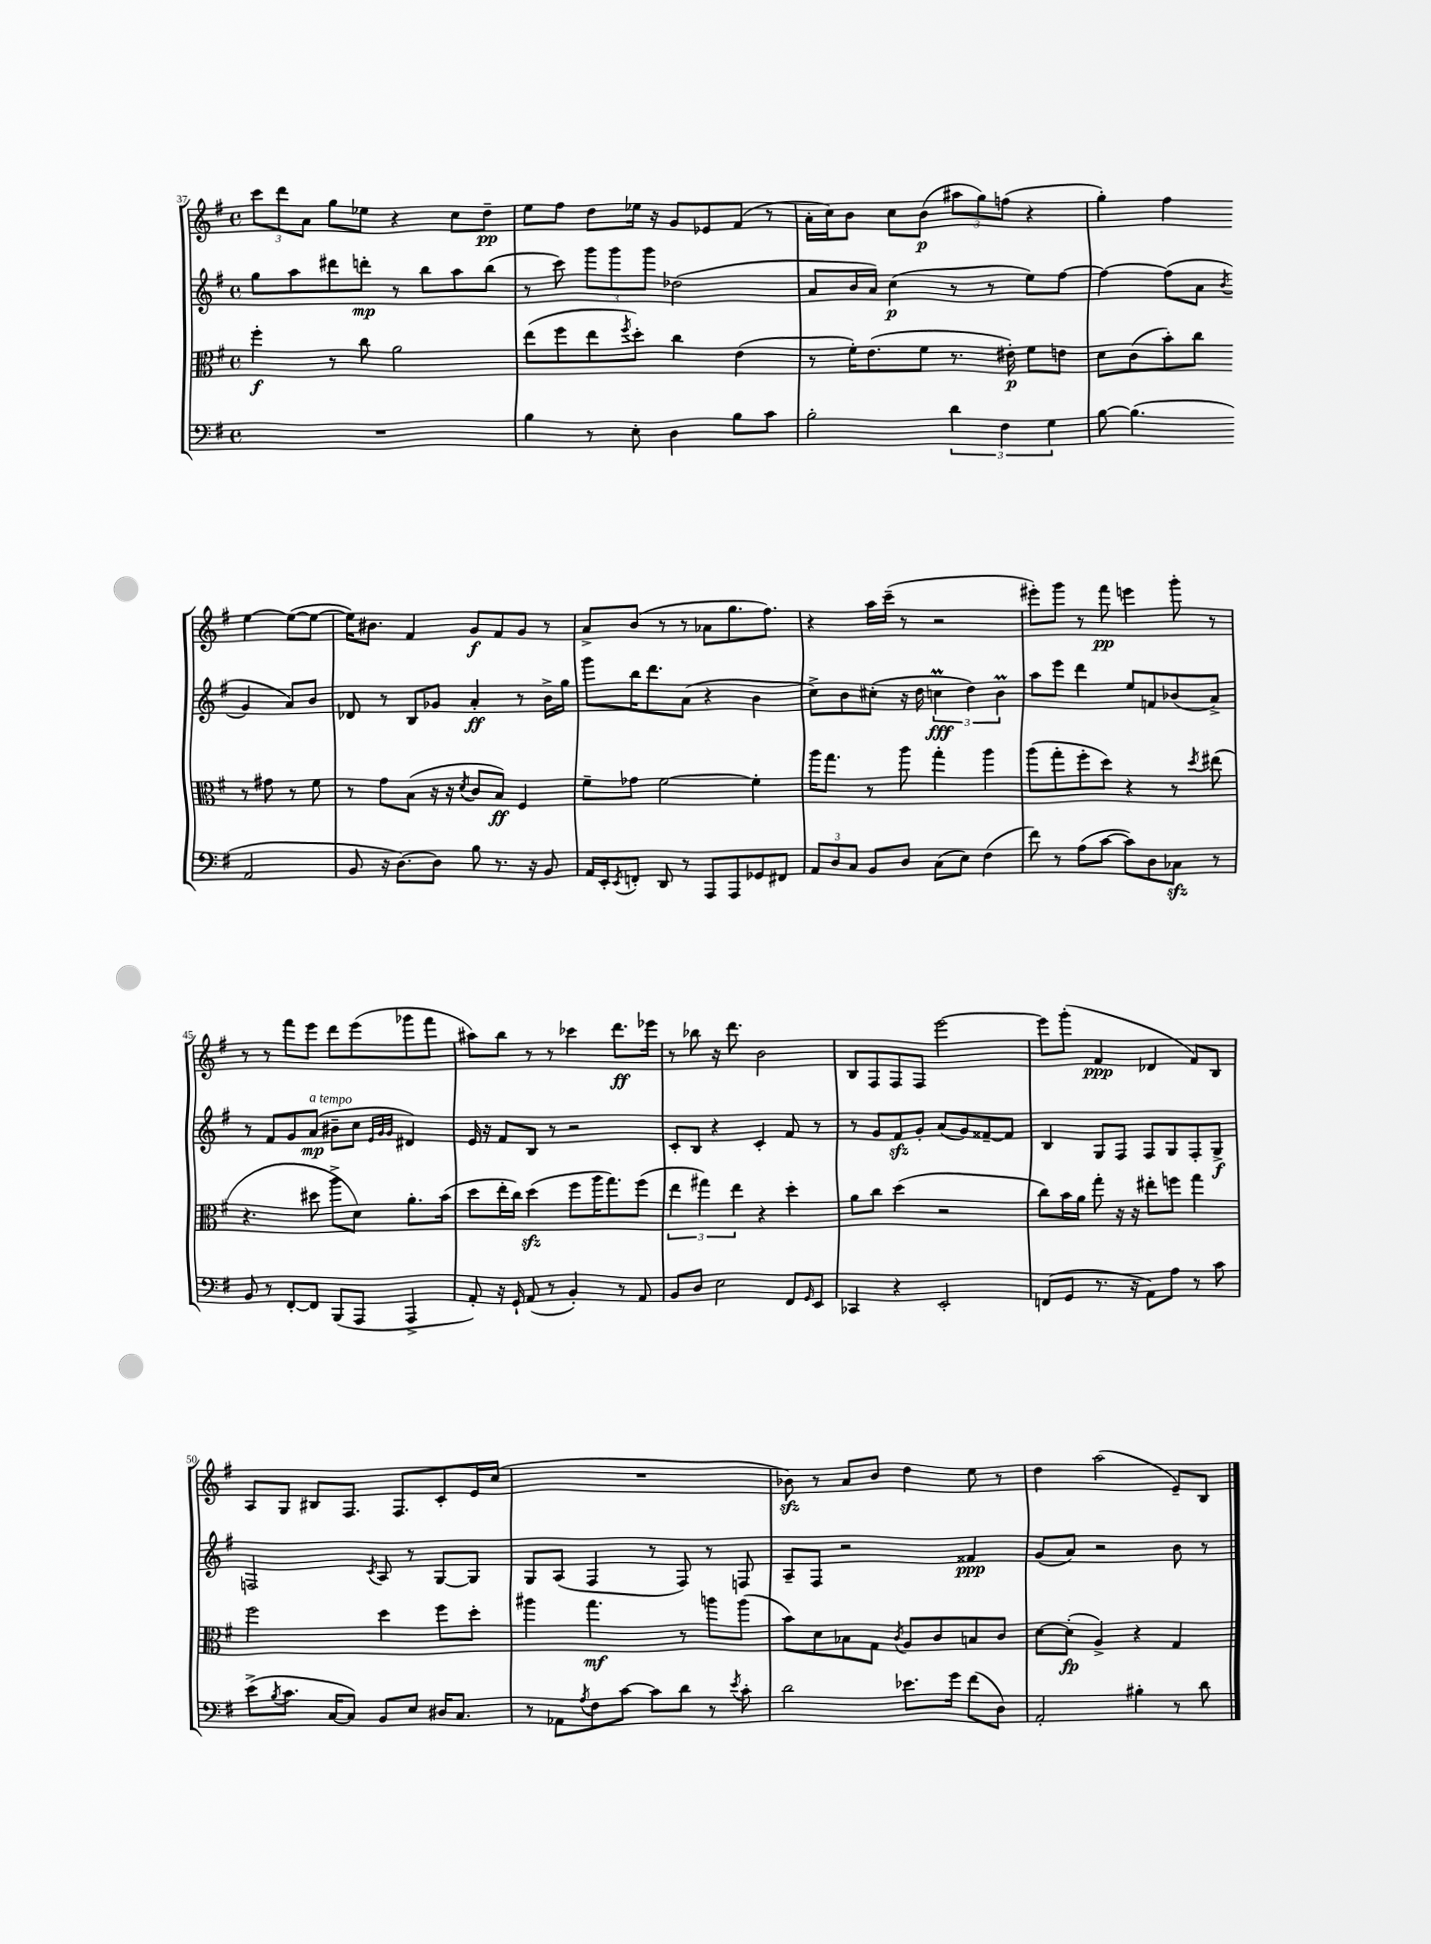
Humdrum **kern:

**kern	**kern	**kern	**kern
*staff4	*staff3	*staff2	*staff1
*clefF4	*clefC3	*clefG2	*clefG2
*k[f#]	*k[f#]	*k[f#]	*k[f#]
*M4/4	*M4/4	*M4/4	*M4/4
*met(c)	*met(c)	*met(c)	*met(c)
1r	4ff#'\	8gg\L	12ccc\L
.	.	.	12ddd\
.	.	8aa\	.
.	.	.	12a\J
.	8r	8ddd#\	8gg\L
.	8cc\	8ddd'\J	8ee-\J
.	2a\	8r	4r
.	.	8bb\L	.
.	.	8aa\	8cc\L
.	.	(8bb\J	8dd~\J
=	=	=	=
4B\	(8ee\L	8r	8ee\L
.	8ff#\	8ccc\)	8ff#\J
8r	8ee\	12ggg\L	8dd\L
.	.	12ggg\	.
.	8qff#/	.	.
8E'\	8dd'\J)	.	16ee-\Jk
.	.	12ggg\J	.
.	.	.	16r
4D\	4cc\	(2dd-\	8g/L
.	.	.	8e-/
8B\L	(4e\	.	(8f#/J
8c\J	.	.	8r
=	=	=	=
2B'\	8r	8a/L	16a'\LL
.	.	.	16cc\J)
.	16f#'\LK)	16b/L	8b\J
.	(8.e\	16a/JJ)	.
.	.	(4cc\	8cc\L
.	8f#\J	.	(8b\J
6d\	8.r	8r	12aa#\L
.	.	.	12gg\)
.	.	8r	.
6F#\	.	.	(12ff\J
.	16e#'\)	.	.
.	8f#\L	8ee\L)	4r
6G\	.	.	.
.	8e\J	[8ff#\J	.
=	=	=	=
[8B\	8d\L	4ff#\_	4gg'\)
(4.B\]	(8c\	.	.
.	8b'\)	(8ff#\]L	4ff#\
.	8cc\J	8a\J	.
.	.	8qb/	.
2AA/	8r	4g/	[4ee\
.	8g#\	.	.
.	8r	8a/L)	(8ee\_L
.	8f#\	8b/J	8ee\_J
=	=	=	=
8BB/	8r	8d-/	16ee\]LK)
.	.	.	8.b#\J
16r	8g\L	8r	.
[8.D\L)	.	.	.
.	(8B\J	8B/L	4f#/
8D\]J	16r	8g-/J	.
.	16r	.	.
.	8qd/	.	.
8B\	8c/L	4a'/	8g/L
8.r	8B/J)	.	8f#/
.	4F#/	8r	8g/J
16r	.	.	.
8BB/	.	16b^\LL	8r
.	.	16gg\JJ	.
=	=	=	=
16AA/LL	8f#~\L	8ggg\L	8a^/L
16EE'/J	.	.	.
8qEE/	.	.	.
8FF'/J	8g-\J	16bb\K	(8b/J
.	.	8.ddd\	.
8DD/	[2f#\	.	8r
8r	.	(8a\J	8r
8AAA/L	.	4r	8a-\L
8AAA/	.	.	8.gg\
8GG-/	4f#'\]	4b\	.
.	.	.	8.ff#\J)
8FF#/J	.	.	.
=	=	=	=
12AA/L	16aa\LK	8cc^\L)	4r
.	8.gg\J	.	.
12D/	.	.	.
.	.	8b\	.
12C/J	.	.	.
8BB/L	8r	(8cc#'\J	16aa\LL
.	.	.	(16ccc~\JJ
8D/J	8aa\	16r	8r
.	.	16dd\	.
(8C\L	4gg'\	6cc\	2r
8E\J)	.	.	.
.	.	6dd\)	.
(4F#\	4aa\	.	.
.	.	6b\	.
=	=	=	=
8f#\)	(8aa\L	8aa\L	8eee#'\L)
8r	8gg'\	8eee\J	8ggg\J
(8A\L	8ff#'\	4ddd\	8r
[8c\J	8dd\J)	.	8fff#\
8c\]L)	4r	8ee/L	4eee\
8D\	.	8f/	.
8C-\J	8r	(8b-/	8ggg'\
.	8qdd/	.	.
8r	(8ee#\	8a^/J)	8r
=	=	=	=
8BB/	4.r	8r	8r
8r	.	8f#/L	8r
[8FF#'/L	.	8g/	8fff#\L
8FF#/]J	8dd#\	(8a/J	8eee\J
(8BBB/L	8aa^\L	8b#~\L	8ddd\L
8AAA/J	8d\J)	8cc\J	(8eee\
.	.	32qqe/LLL	.
.	.	32qqg/	.
.	.	32qqg/JJJ	.
4AAA^/	8.a'\L	4d#/)	8ggg-\
.	.	.	8fff#\J
.	(16b\Jk	.	.
=	=	=	=
8AA'/)	8dd\L	16e/	8aa#\L)
.	.	16r	.
16r	16ee'\L	8f#/L	8bb\J
16GG`/	16cc\JJ)	.	.
(8AA/	(4dd\	8B/J	8r
8r	.	8r	8r
4BB'/)	8ff#\L	2r	4ccc-\
.	16aa\K	.	.
.	8.gg\)	.	.
8r	.	.	8.ddd\L
8AA/	(8ff#\J	.	.
.	.	.	16eee-\Jk
=	=	=	=
8BB/L	6ee\	8c'/L	8r
8D/J	.	8B/J	8bb-\
.	6gg#\)	.	.
2E\	.	4r	16r
.	.	.	8.ddd\
.	6ee\	.	.
.	4r	4c'/	2b\
8FF#/L	4dd'\	8f#/	.
16qqGG/	.	.	.
8EE/J	.	8r	.
=	=	=	=
4CC-/	8a\L	8r	8B/L
.	8cc\J	8g/L	8F#/
4r	(4dd\	8f#/	8F#/
.	.	8g'/J	8F#/J
2EE'/	2r	(8a/L	[2eee\
.	.	8g/)	.
.	.	[8f##~/	.
.	.	8f##/]J	.
=	=	=	=
(8FF/L	8cc\L)	4B/	8eee\]L
8GG/J	16b\L	.	(8ggg'\J
.	16a\JJ	.	.
8.r	8gg'\	8G/L	4f#/
.	16r	8F#/J	.
16r	16r	.	.
8AA\L)	8ee#'\L	8F#/L	4d-/
8A\J	8ff\J	8G/	.
8r	4gg\	8F#'/	8f#/L)
8c\	.	8G^/J	8B/J
=	=	=	=
(8e^\L	2ff#\	2F/	8A/L
8qB/	.	.	.
8.c\J	.	.	8G/J
.	.	.	8B#/L
[16C/LK	.	.	.
8C/]J)	.	.	8.F#/J
.	.	8qc/	.
8BB/L	4dd\	8A/	.
.	.	.	8.F#/L
8E/J	.	8r	.
16D#/LK	8ff#\L	[8G/L	8c'/
8.C/J	.	.	.
.	8dd'\J	8G/]J	16e/L
.	.	.	(16cc/JJ
=	=	=	=
8r	4aa#\	8G/L	1r
8AA-\L	.	(8A/J	.
8qA/	.	.	.
8F#\	4.gg\	4F#/	.
[8c\J	.	.	.
8c\]L	.	8r	.
8d\J	8r	8F#/)	.
8r	8aa\L	8r	.
8qe/	.	.	.
8c'\	(8aa\J	8F/	.
=	=	=	=
2d\	8b\L)	8A~/L	8b-\)
.	8d\	8F#/J	8r
.	8B-\	2r	8a/L
.	8G\J	.	8b-/J
.	8qc/	.	.
8.e-\L	8A/L	.	4dd\
.	8c/	.	.
16g\Jk	.	.	.
(8f#\L	8B/	4f##/	8ee\
8D\J)	8c/J	.	8r
=	=	=	=
2AA'/	[8d\L	(8g/L	4dd\
.	(8d'\]J	8a/J)	.
.	4A^/)	2r	(2aa\
4B#'\	4r	.	.
8r	4G/	8b\	8e~/L)
8d\	.	8r	8B/J
==	==	==	==
*-	*-	*-	*-
